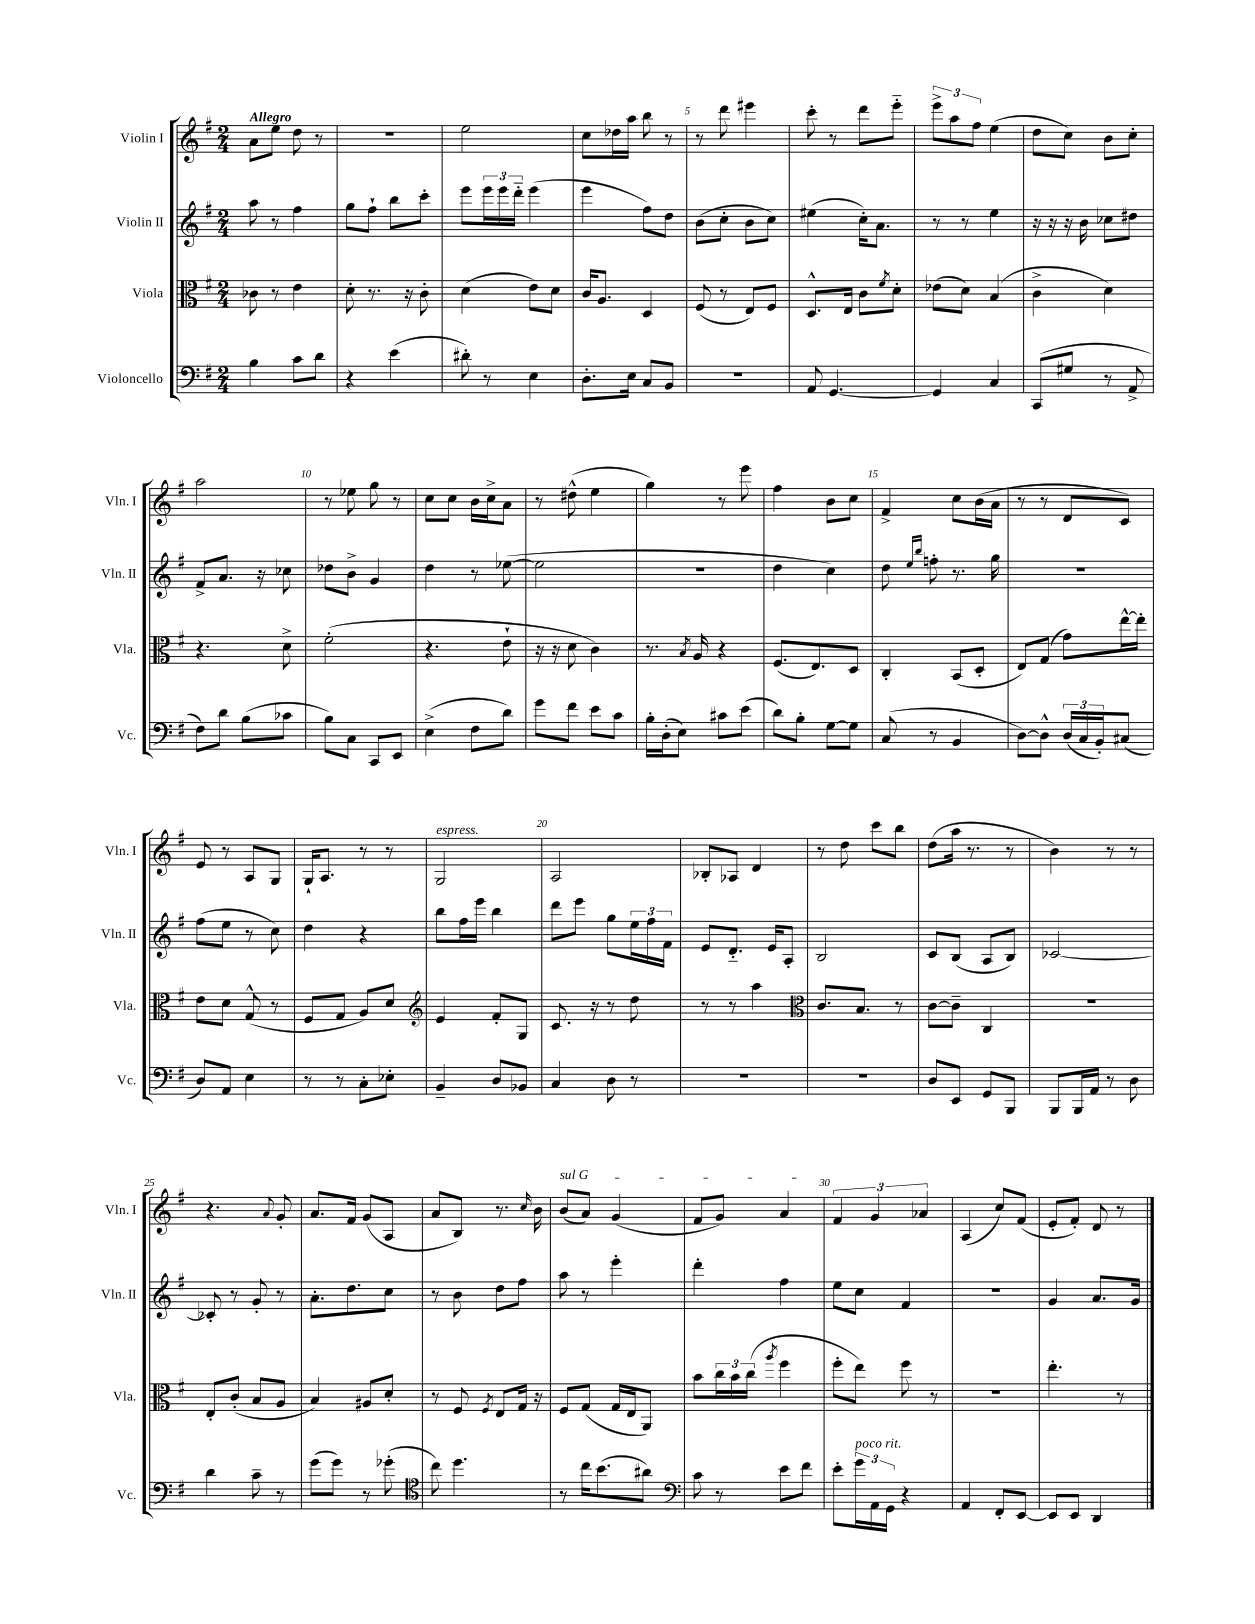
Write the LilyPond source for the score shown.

<<
\new StaffGroup <<
\new Staff = "s0" \with { instrumentName = "Violin I" shortInstrumentName = "Vln. I" } {
    \clef treble \key g \major \numericTimeSignature \time 2/4 \tempo "Allegro"
    a'8 e''8 d''8 r8 |
    R2 |
    e''2 |
    c''8 des''16 a''16 b''8 r8 |
    r8 d'''8 eis'''4 |
    c'''8-. r8 d'''8 e'''8-_ |
    \tuplet 3/2 { e'''8-> a''8 fis''8 } e''4( |
    d''8 c''8) b'8 c''8-. |
    a''2 |
    r8 ees''8 g''8 r8 |
    c''8 c''8 b'16 c''16-> a'8 |
    r8 dis''8-^( e''4 |
    g''4) r8 e'''8 |
    fis''4 b'8 c''8 |
    fis'4-> c''8 b'16( a'16 |
    r8 r8 d'8 c'8) |
    e'8 r8 a8 g8 |
    g16-! a8. r8 r8 |
    g2^\markup { \italic "espress." } |
    a2 |
    bes8-. aes8 d'4 |
    r8 d''8 c'''8 b''8 |
    d''8( a''16 r8. r8 |
    b'4) r8 r8 |
    r4. \appoggiatura { a'8 } g'8-. |
    a'8. fis'16 g'8( a8 |
    a'8 b8) r8. \grace { c''16 } b'16 |
    \once \override TextSpanner.bound-details.left.text = \markup { \italic "sul G" } b'8\startTextSpan( a'8) g'4( |
    fis'8 g'8) a'4\stopTextSpan |
    \tuplet 3/2 { fis'4 g'4 aes'4 } |
    a4( c''8) fis'8( |
    e'8-. fis'8-.) d'8 r8 \bar "|." |
}
\new Staff = "s1" \with { instrumentName = "Violin II" shortInstrumentName = "Vln. II" } {
    \clef treble \key g \major \numericTimeSignature \time 2/4
    a''8 r8 fis''4 |
    g''8 fis''8-! b''8 c'''8-. |
    e'''8 \tuplet 3/2 { e'''16 e'''16 d'''16-_ } e'''4( |
    e'''4 fis''8) d''8 |
    b'8( c''8-. b'8 c''8) |
    eis''4( c''16-.) a'8. |
    r8 r8 e''4 |
    r16 r16 r16 b'16 ces''8 dis''8 |
    fis'8-> a'8. r16 ces''8 |
    des''8 b'8-> g'4 |
    d''4 r8 ees''8~( |
    ees''2 |
    r2 |
    d''4 c''4) |
    d''8 \grace { e''16 b''16 } f''8-. r8. g''16 |
    R2 |
    fis''8( e''8 r8 c''8) |
    d''4 r4 |
    b''8 fis''16 e'''16 b''4 |
    d'''8 e'''8 g''8 \tuplet 3/2 { e''16 fis''16 fis'16 } |
    e'8 d'8.-_ e'16 a8-. |
    b2 |
    c'8 b8( a8 b8) |
    ces'2~ |
    ces'8-. r8 g'8-. r8 |
    a'8.-. d''8. c''8 |
    r8 b'8 d''8 fis''8 |
    a''8 r8 e'''4-. |
    d'''4-. fis''4 |
    e''8 c''8 fis'4 |
    R2 |
    g'4 a'8. g'16 \bar "|." |
}
\new Staff = "s2" \with { instrumentName = "Viola" shortInstrumentName = "Vla." } {
    \clef alto \key g \major \numericTimeSignature \time 2/4
    ces'8 r8 e'4 |
    d'8-. r8. r16 c'8-. |
    d'4( e'8) d'8 |
    c'16 a8. d4 |
    fis8( r8 e8) fis8 |
    d8.-^ e16 c'8 \acciaccatura { fis'8 } d'8-. |
    ees'8( d'8) b4( |
    c'4-> d'4) |
    r4. d'8-> |
    fis'2-.( |
    r4. e'8-! |
    r16 r16 d'8 c'4) |
    r8. \acciaccatura { b8 } a16 r4 |
    fis8.( e8.) d8 |
    c4-. b,8( d8-. |
    e8) g8( g'8) e''16~-^ e''16-. |
    e'8 d'8 g8-^( r8 |
    fis8 g8 a8) d'8 |
    \clef treble e'4 fis'8-. g8 |
    c'8. r16 r8 d''8 |
    r8 r8 a''4 |
    \clef alto c'8. b8. r8 |
    c'8~ c'8-- c4 |
    r2 |
    e8-. c'8-.( b8 a8 |
    b4) ais8 d'8-. |
    r8 fis8 \acciaccatura { fis8 } e8 g16 r16 |
    fis8 g8( g16 e16 a,8) |
    b'8 \tuplet 3/2 { c''16 b'16 c''16( } \acciaccatura { a''8 } fis''4 |
    fis''8-. e''8) fis''8 r8 |
    r2 |
    e''4.-. r8 \bar "|." |
}
\new Staff = "s3" \with { instrumentName = "Violoncello" shortInstrumentName = "Vc." } {
    \clef bass \key g \major \numericTimeSignature \time 2/4
    b4 c'8 d'8 |
    r4 e'4( |
    dis'8-.) r8 e4 |
    d8.-. e16 c8 b,8 |
    r2 |
    a,8 g,4.~ |
    g,4 c4 |
    c,8( gis8 r8 a,8-> |
    fis8) d'8 b8( ces'8 |
    b8) c8 c,8 e,8 |
    e4->( fis8 d'8) |
    g'8 fis'8 e'8 c'8 |
    b16-. d16-.( e8) cis'8 e'8( |
    d'8) b8-. g8~ g8 |
    c8( r8 b,4 |
    d8~) d8-^ \tuplet 3/2 { d16( c16 b,16-.) } cis8( |
    d8) a,8 e4 |
    r8 r8 c8-. ees8-. |
    b,4-- d8 bes,8 |
    c4 d8 r8 |
    R2 |
    R2 |
    d8 e,8 g,8 b,,8 |
    b,,8 b,,16 a,16 r8 d8 |
    d'4 c'8-- r8 |
    g'8( g'8) r8 ges'8-.( |
    \clef tenor c''8) d''4. |
    r8 c''16 b'8.( ais'8) |
    \clef bass c'8 r8 e'8 fis'8 |
    e'8-. \tuplet 3/2 { g'16^\markup { \italic "poco rit." } a,16 g,16 } r4 |
    a,4 fis,8-. e,8~ |
    e,8 e,8 d,4 \bar "|." |
}
>>
>>
\layout { \context { \Score \override BarNumber.break-visibility = ##(#f #t #t) barNumberVisibility = #(every-nth-bar-number-visible 5) } }
